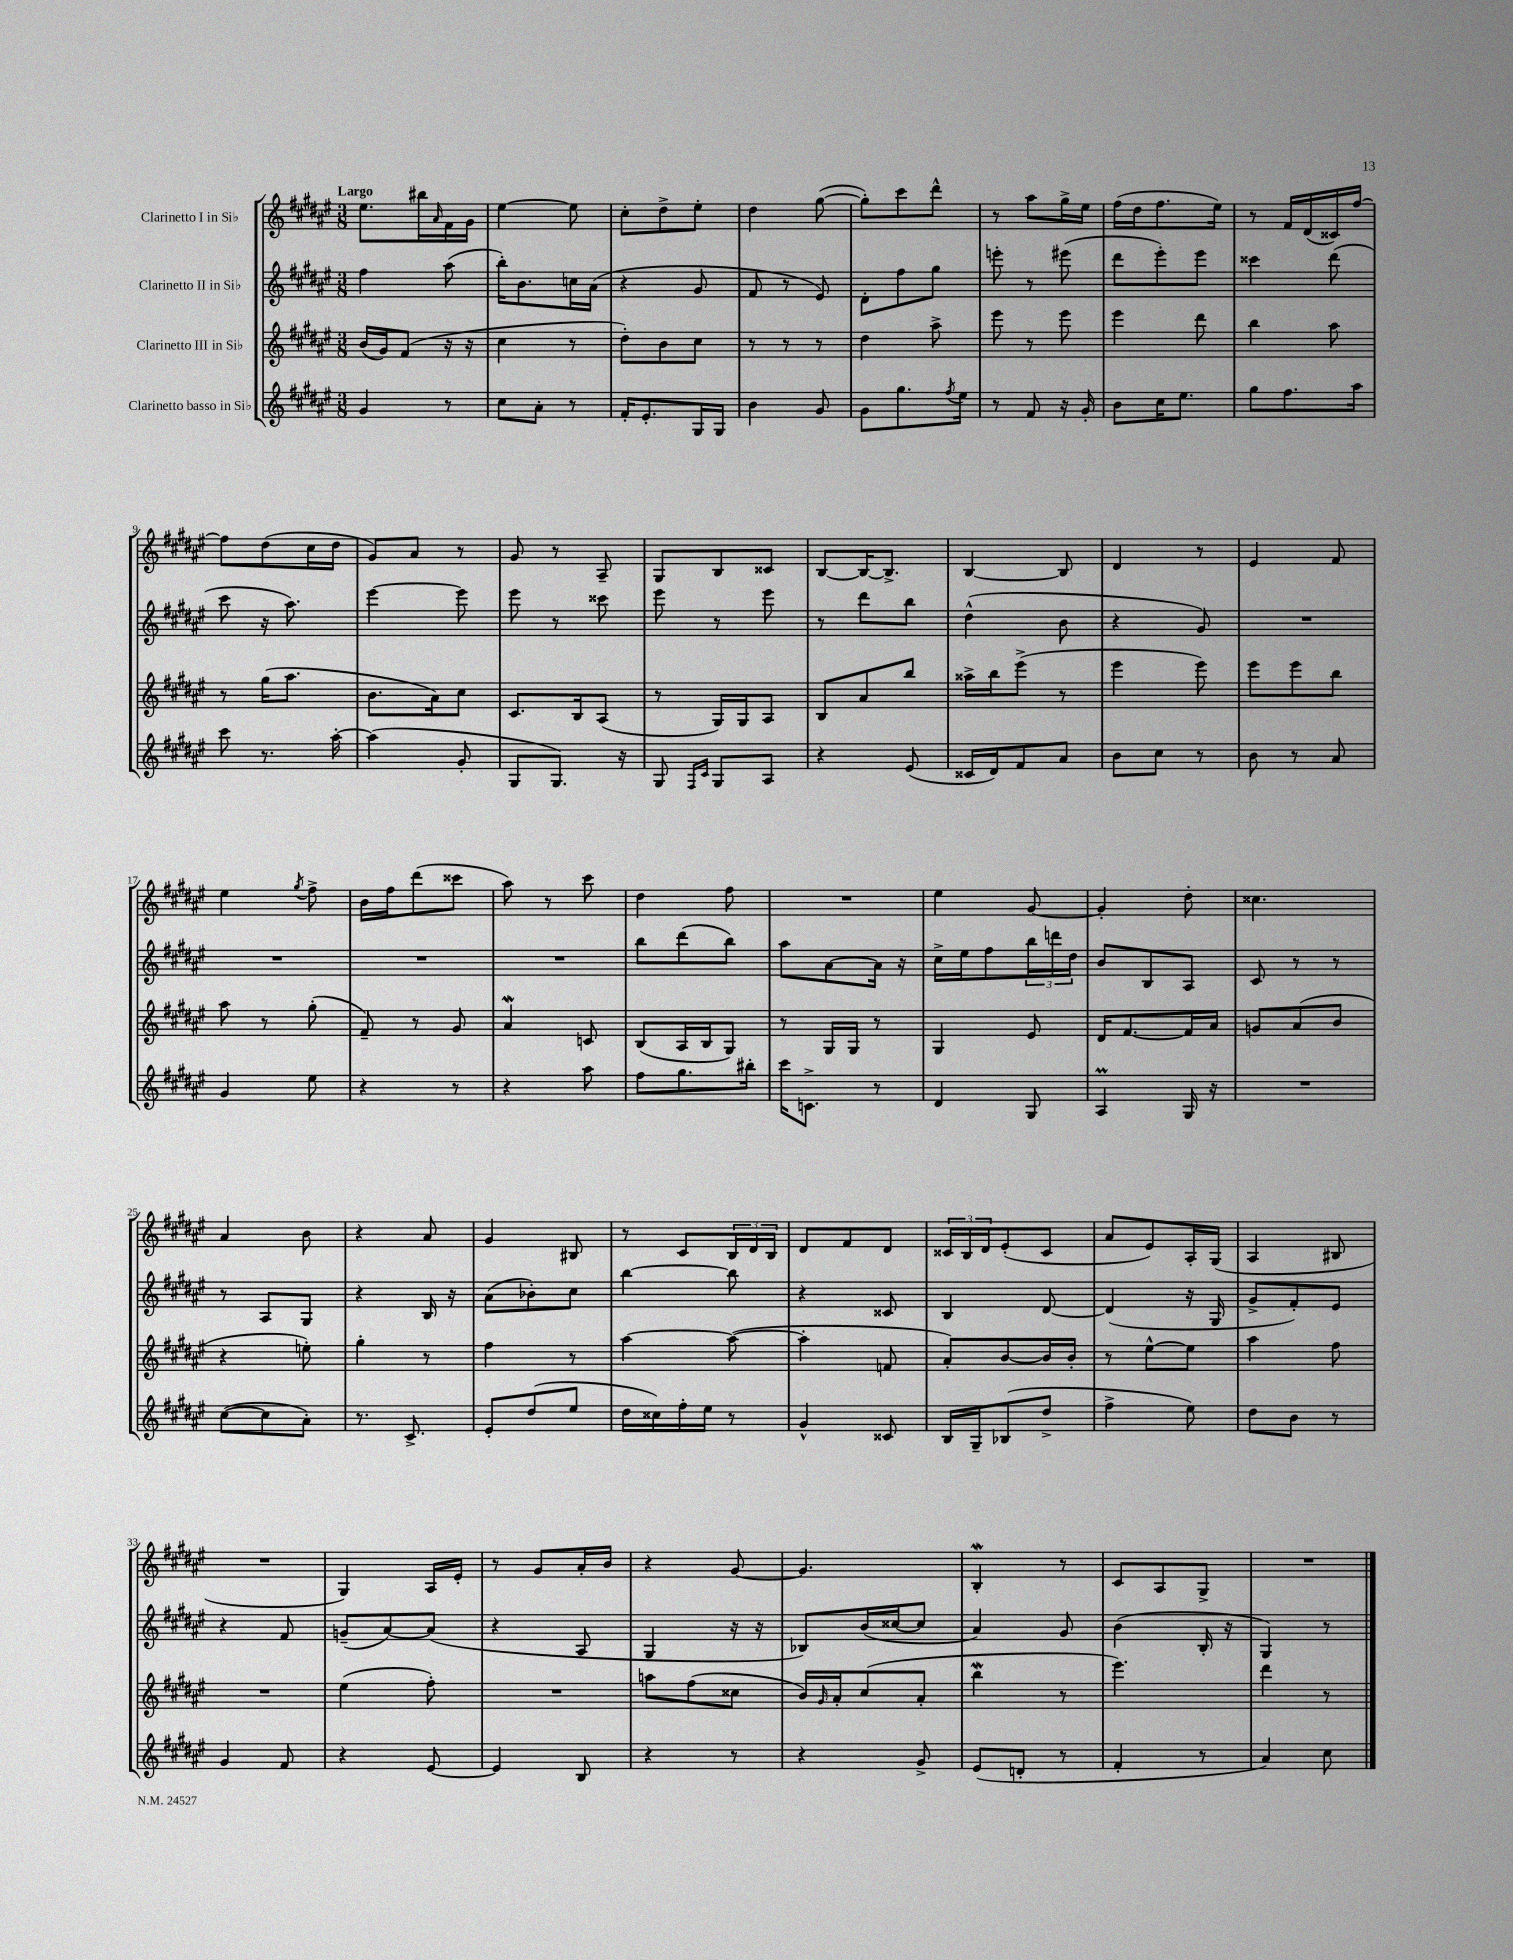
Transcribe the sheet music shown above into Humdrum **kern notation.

**kern	**kern	**kern	**kern
*staff4	*staff3	*staff2	*staff1
*clefG2	*clefG2	*clefG2	*clefG2
*k[f#c#g#d#a#e#]	*k[f#c#g#d#a#e#]	*k[f#c#g#d#a#e#]	*k[f#c#g#d#a#e#]
*M3/8	*M3/8	*M3/8	*M3/8
4g#	(16b	4ff#	8.ee#
.	16g#)	.	.
.	(8f#	.	.
.	.	.	16bb#
.	.	.	16qqa#
8r	16r	(8aa#	16f#
.	16r	.	16g#
=	=	=	=
8cc#	4cc#	16bb')	[4ee#
.	.	8.b	.
8a#'	.	.	.
8r	8r	16cc	8ee#]
.	.	(16a#	.
=	=	=	=
16f#'	8dd#')	4r	8cc#'
8.e#'	.	.	.
.	8b	.	8dd#^
16G#	8cc#	8g#	8ee#'
16G#	.	.	.
=	=	=	=
4b	8r	8f#	4dd#
.	8r	8r	.
8g#	8r	8e#)	([8gg#
=	=	=	=
8g#	4dd#	8d#'	8gg#'])
8.gg#	.	8ff#	8ccc#
.	8aa#^	8gg#	8ddd#^^
8qff#	.	.	.
16ee#	.	.	.
=	=	=	=
8r	8eee#	8eee'	8r
8f#	8r	8r	8aa#
16r	8eee#	(8eee#	16gg#^
16g#'	.	.	16ee#
=	=	=	=
8b	4eee#	8ddd#	(16ff#
.	.	.	16dd#
16cc#	.	8eee#')	8.ff#
8.ee#	.	.	.
.	8ddd#	8eee#	.
.	.	.	16ee#)
=	=	=	=
8gg#	4bb	4ccc##	8r
8.ff#	.	.	16f#
.	.	.	(16d#
.	8aa#	(8ddd#	16c##)
16aa#	.	.	[16ff#
=	=	=	=
8ccc#	8r	8ccc#	8ff#]
8.r	(16gg#	16r	(8dd#
.	8.aa#	8.aa#)	.
.	.	.	16cc#
[16aa#'	.	.	16dd#
=	=	=	=
(4aa#]	8.b	[4eee#	8g#)
.	.	.	8a#
.	16a#)	.	.
8g#'	8cc#	8eee#]	8r
=	=	=	=
8G#	8.c#	8eee#	8g#
8.G#)	.	8r	8r
.	16B	.	.
.	(8A#	8ccc##	8A#~
16r	.	.	.
=	=	=	=
8G#	8r	8eee#	8G#
16qqF#	.	.	.
16qqc#	.	.	.
8G#	16G#)	8r	8B
.	16G#	.	.
8A#	8A#	8eee#	8c##
=	=	=	=
4r	8B	8r	[8B
.	8a#	8ddd#	16B_
.	.	.	8.B^]
(8e#	8bb	8bb	.
=	=	=	=
16c##	16aa##^	(4dd#^^	[4B
16d#)	16bb	.	.
8f#	(8eee#^	.	.
8a#	8r	8b	8B]
=	=	=	=
8b	4eee#	4r	4d#
8cc#	.	.	.
8r	8eee#)	8g#)	8r
=	=	=	=
8b	8eee#	4.r	4e#
8r	8eee#	.	.
8a#	8bb	.	8f#
=	=	=	=
4g#	8aa#	4.r	4ee#
.	8r	.	.
.	.	.	8qgg#
8ee#	(8gg#'	.	8ff#^
=	=	=	=
4r	8f#~)	4.r	16b
.	.	.	16ff#
.	8r	.	(8ddd#
8r	8g#	.	8ccc##
=	=	=	=
4r	4a#	4.r	8aa#)
.	.	.	8r
8aa#	8c	.	8ccc#
=	=	=	=
8ff#	(8B	8bb	4dd#
8.gg#	16A#	(8ddd#	.
.	16B	.	.
.	8G#)	8bb)	8ff#
16bb#'	.	.	.
=	=	=	=
16ccc#	8r	8aa#	4.r
8.c^	.	.	.
.	16G#	[8a#	.
.	16G#	.	.
8r	8r	16a#]	.
.	.	16r	.
=	=	=	=
4d#	4G#	16cc#^	4ee#
.	.	16ee#	.
.	.	8ff#	.
8G#	8e#	24bb	[8g#
.	.	24ddd	.
.	.	24dd#	.
=	=	=	=
4A#	16d#	8b	4g#']
.	[8.f#	.	.
.	.	8B	.
16G#	16f#]	8A#	8dd#'
16r	16a#	.	.
=	=	=	=
4.r	8g	8c#	4.cc##
.	(8a#	8r	.
.	8b	8r	.
=	=	=	=
([8cc#	4r	8r	4a#
8cc#]	.	8A#	.
8a#')	8ee')	8G#	8b
=	=	=	=
8.r	4gg#'	4r	4r
8.c#^	.	.	.
.	8r	16B	8a#
.	.	16r	.
=	=	=	=
8e#'	4ff#	(8a#	4g#
(8dd#	.	8b-')	.
8ee#	8r	8cc#	8B#
=	=	=	=
16dd#	[4aa#	[4bb	8r
16cc##)	.	.	.
16ff#'	.	.	8c#
16ee#	.	.	.
8r	(8aa#_	8bb]	24B
.	.	.	24d#
.	.	.	24B
=	=	=	=
4g#^^	4aa#']	4r	8d#
.	.	.	8f#
8c##	8f	8c##	8d#
=	=	=	=
16B	8a#')	4B	24c##
.	.	.	24B
16G#~	.	.	.
.	.	.	24d#
(8B-	[8b	.	(8e#'
8dd#^	16b]	[8d#	8c##
.	16b'	.	.
=	=	=	=
4ff#^	8r	(4d#]	8a#
.	[8ee#^^	.	8e#)
8ee#)	8ee#]	16r	16A#'
.	.	16G#	(16G#
=	=	=	=
8dd#	4aa#	8g#^	4A#
8b	.	8f#')	.
8r	8ff#	8e#	8B#
=	=	=	=
4g#	4.r	4r	4.r
8f#	.	8f#	.
=	=	=	=
4r	(4ee#	(8g~	4G#)
.	.	[8a#)	.
[8e#	8ff#')	(8a#]	16A#
.	.	.	16e#'
=	=	=	=
4e#]	4.r	4r	8r
.	.	.	8g#
8B	.	8A#	16a#'
.	.	.	16b
=	=	=	=
4r	8aa	4G#	4r
.	(8ff#	.	.
8r	8cc##	16r	[8g#
.	.	16r	.
=	=	=	=
4r	16b)	8B-)	4.g#]
.	16qqg#	.	.
.	16a#'	.	.
.	(8cc#	(16b	.
.	.	[16cc##	.
8g#^	8a#'	8cc##]	.
=	=	=	=
(8e#	4bb	4a#)	4B'
8d'	.	.	.
8r	8r	8g#	8r
=	=	=	=
4f#'	4.eee#)	(4b	8c#
.	.	.	8A#
8r	.	16B'	8G#^
.	.	16r	.
=	=	=	=
4a#)	4ddd#	4G#)	4.r
8cc#	8r	8r	.
==	==	==	==
*-	*-	*-	*-
